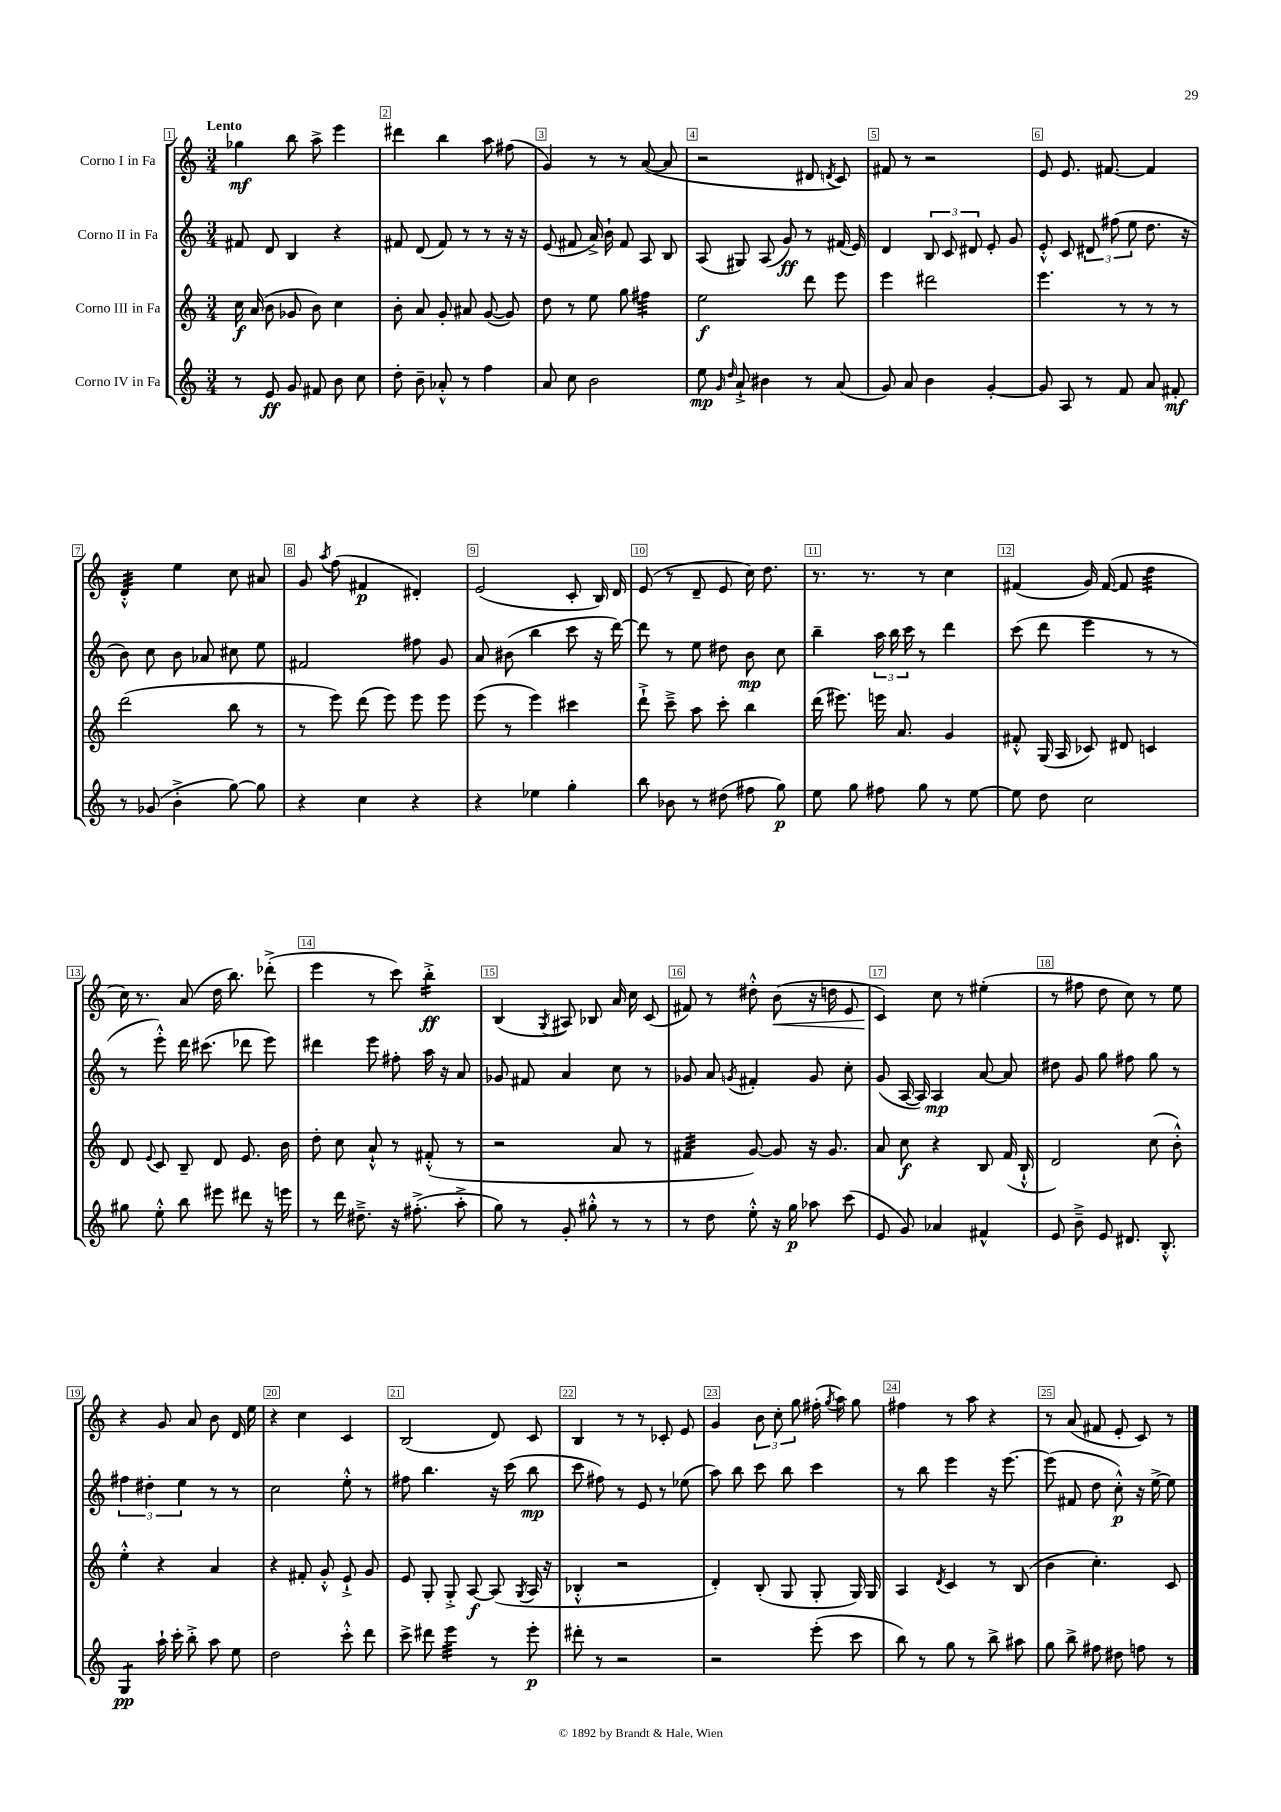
<<
\new StaffGroup <<
\new Staff = "s0" \with { instrumentName = "Corno I in Fa" } {
    \clef treble \key c \major \numericTimeSignature \time 3/4 \tempo "Lento"
    \autoBeamOff ges''4\mf b''8 a''8-> e'''4 |
    dis'''4 b''4 a''8 fis''8( |
    g'4) r8 r8 a'8~( a'8 |
    r2 dis'8 \acciaccatura { d'8 } c'8) |
    fis'8 r8 r2 |
    e'8 e'8. fis'8.~ fis'4 |
    d'4:32-.-^ e''4 c''8 ais'8 |
    g'8 \acciaccatura { a''8 } f''8( fis'4\p dis'4-.) |
    e'2( c'8-. b16) d'16 |
    e'8( r8 d'8-- e'8 c''16) d''8. |
    r8. r8. r8 c''4 |
    fis'4( g'16) fis'16~( fis'8 d''4:32 |
    c''16) r8. a'8( d''16 b''8.) des'''8-.->( |
    e'''4 r8 c'''8) b''4:16-.->\ff |
    b4( \acciaccatura { g8 } ais8) bes8 a'16 c''16 c'8( |
    fis'8) r8 dis''8-.-^ b'8\<( r16 d''16 e'8 |
    c'4\!) c''8 r8 eis''4-.( |
    r8 fis''8 d''8 c''8) r8 e''8 |
    r4 g'8 a'8 b'8 d'16 e''16 |
    r4 c''4 c'4 |
    b2( d'8) c'8 |
    b4 r8 r8 ces'8-. e'8 |
    g'4 \tuplet 3/2 { b'8 c''8-. g''8 } fis''16-.( \acciaccatura { g''8 } a''16) g''8 |
    fis''4 r8 a''8 r4 |
    r8 a'8( fis'8 e'8-. c'8) r8 \bar "|." |
}
\new Staff = "s1" \with { instrumentName = "Corno II in Fa" } {
    \clef treble \key c \major \numericTimeSignature \time 3/4
    \autoBeamOff fis'8 d'8 b4 r4 |
    fis'8 d'8( fis'8) r8 r8 r16 r16 |
    e'8( fis'8 a'16->) b'16-! fis'8 a8 b8 |
    a8( gis8) a8( g'8\ff) r8 fis'16( e'16) |
    d'4 \tuplet 3/2 { b8 c'8 dis'8 } e'8-. g'8 |
    e'8-.-^ c'8 \tuplet 3/2 { dis'8 fis''8( e''8 } d''8. r16 |
    b'8) c''8 b'8 aes'8 cis''8 e''8 |
    fis'2 fis''8 g'8 |
    a'8 bis'8( b''4 c'''8 r16 d'''16~) |
    d'''8 r8 e''8 dis''8 b'8\mp c''8 |
    b''4-- \tuplet 3/2 { a''16 b''16 c'''16 } r8 d'''4 |
    c'''8( d'''8 e'''4 r8 r8 |
    r8 e'''8-.-^) d'''16 cis'''8.( des'''8 e'''8) |
    dis'''4 e'''8 fis''8-. a''16 r16 a'8 |
    ges'8 fis'8 a'4 c''8 r8 |
    ges'8 a'8 \acciaccatura { g'8 } fis'4-. g'8 c''8-. |
    g'8( a16~ a16) a4\mp a'8~ a'8 |
    dis''8 g'8 g''8 fis''8 g''8 r8 |
    \tuplet 3/2 { fis''4 dis''4-. e''4 } r8 r8 |
    c''2 e''8-.-^ r8 |
    fis''8 b''4. r16 c'''16( b''8\mp |
    c'''8 fis''8) r8 e'8 r8 ees''8( |
    a''8) b''8 c'''8 b''8 c'''4 |
    r8 b''8 e'''4 r16 e'''8.~ |
    e'''8( fis'8 d''8 c''8-.-^\p) r16 e''16~-> e''8 \bar "|." |
}
\new Staff = "s2" \with { instrumentName = "Corno III in Fa" } {
    \clef treble \key c \major \numericTimeSignature \time 3/4
    \autoBeamOff c''16\f a'16( b'8 ges'8 b'8) c''4 |
    b'8-. a'8 g'8-. ais'8 g'8~( g'8) |
    d''8 r8 e''8 g''8 fis''4:32 |
    e''2\f d'''8 e'''8 |
    e'''4 dis'''2 |
    e'''4. r8 r8 r8 |
    d'''2( b''8 r8 |
    r8 e'''8) d'''8( e'''8) e'''8 e'''8 |
    e'''8( r8 e'''4) cis'''4 |
    d'''8-!-> c'''8---> a''8 c'''8-. b''4 |
    d'''16( eis'''8.) e'''16 a'8. g'4 |
    fis'8-.-^ g16( a16 ces'8) dis'8 c'4 |
    d'8 \appoggiatura { e'8 } c'8 b8-- d'8 e'8. b'16 |
    d''8-. c''8 a'8-!-^ r8 fis'8-.-^( r8 |
    r2 a'8 r8 |
    fis'4:32 g'8~) g'8 r16 g'8. |
    a'8 c''8\f r4 b8 f'16( b16-!-^ |
    d'2) c''8( b'8-.-^) |
    e''4-.-^ r4 a'4 |
    r4 fis'8-. g'8-.-^ e'8-!-> g'8 |
    e'8 g8-. g8-.-> a8~\f a8( \acciaccatura { g8 } a16 r16 |
    bes4-.-^ r2 |
    d'4-.) b8-.( g8 g8-. g16) g16 |
    a4 \acciaccatura { d'8 } c'4 r8 b8( |
    b'4 c''4.-.) c'8 \bar "|." |
}
\new Staff = "s3" \with { instrumentName = "Corno IV in Fa" } {
    \clef treble \key c \major \numericTimeSignature \time 3/4
    \autoBeamOff r8 e'8\ff g'8 fis'8 b'8 c''8 |
    d''8-. b'8-- aes'8-.-^ r8 f''4 |
    a'8 c''8 b'2 |
    e''8\mp \grace { g'16 d''16 } a'8-!-> bis'4 r8 a'8( |
    g'8) a'8 b'4 g'4~-. |
    g'8 a8 r8 f'8 a'8 fis'8-.\mf |
    r8 ges'8( b'4-.-> g''8~) g''8 |
    r4 c''4 r4 |
    r4 ees''4 g''4-. |
    b''8 bes'8 r8 dis''8( fis''8 g''8\p) |
    e''8 g''8 fis''8 g''8 r8 e''8~ |
    e''8 d''8 c''2 |
    gis''8 e''8-.-^ b''8 eis'''8 dis'''8 r16 e'''16 |
    r8 d'''16 dis''8.---> r16 fis''8.-.->( a''8-.-> |
    g''8) r8 g'8-. gis''8-.-^ r8 r8 |
    r8 d''8 e''8-.-^ r16 g''16\p aes''8 c'''8( |
    e'8 g'8) aes'4 fis'4-^ |
    e'8 b'8---> e'8 dis'8. b8.-.-^ |
    g4:8\pp a''16-! c'''16-. b''8-.-> a''8 e''8 |
    d''2 c'''8-.-^ d'''8 |
    c'''8-> dis'''8 e'''4:32 r8 e'''8-.\p |
    dis'''8-. r8 r2 |
    r2 e'''8-.( c'''8 |
    b''8) r8 g''8 r8 b''8-> ais''8 |
    g''8 b''8-> fis''8 dis''8 f''8 r8 \bar "|." |
}
>>
>>
\layout { \context { \Score \override BarNumber.break-visibility = ##(#f #t #t) barNumberVisibility = #all-bar-numbers-visible \override BarNumber.stencil = #(make-stencil-boxer 0.1 0.3 ly:text-interface::print) } }
